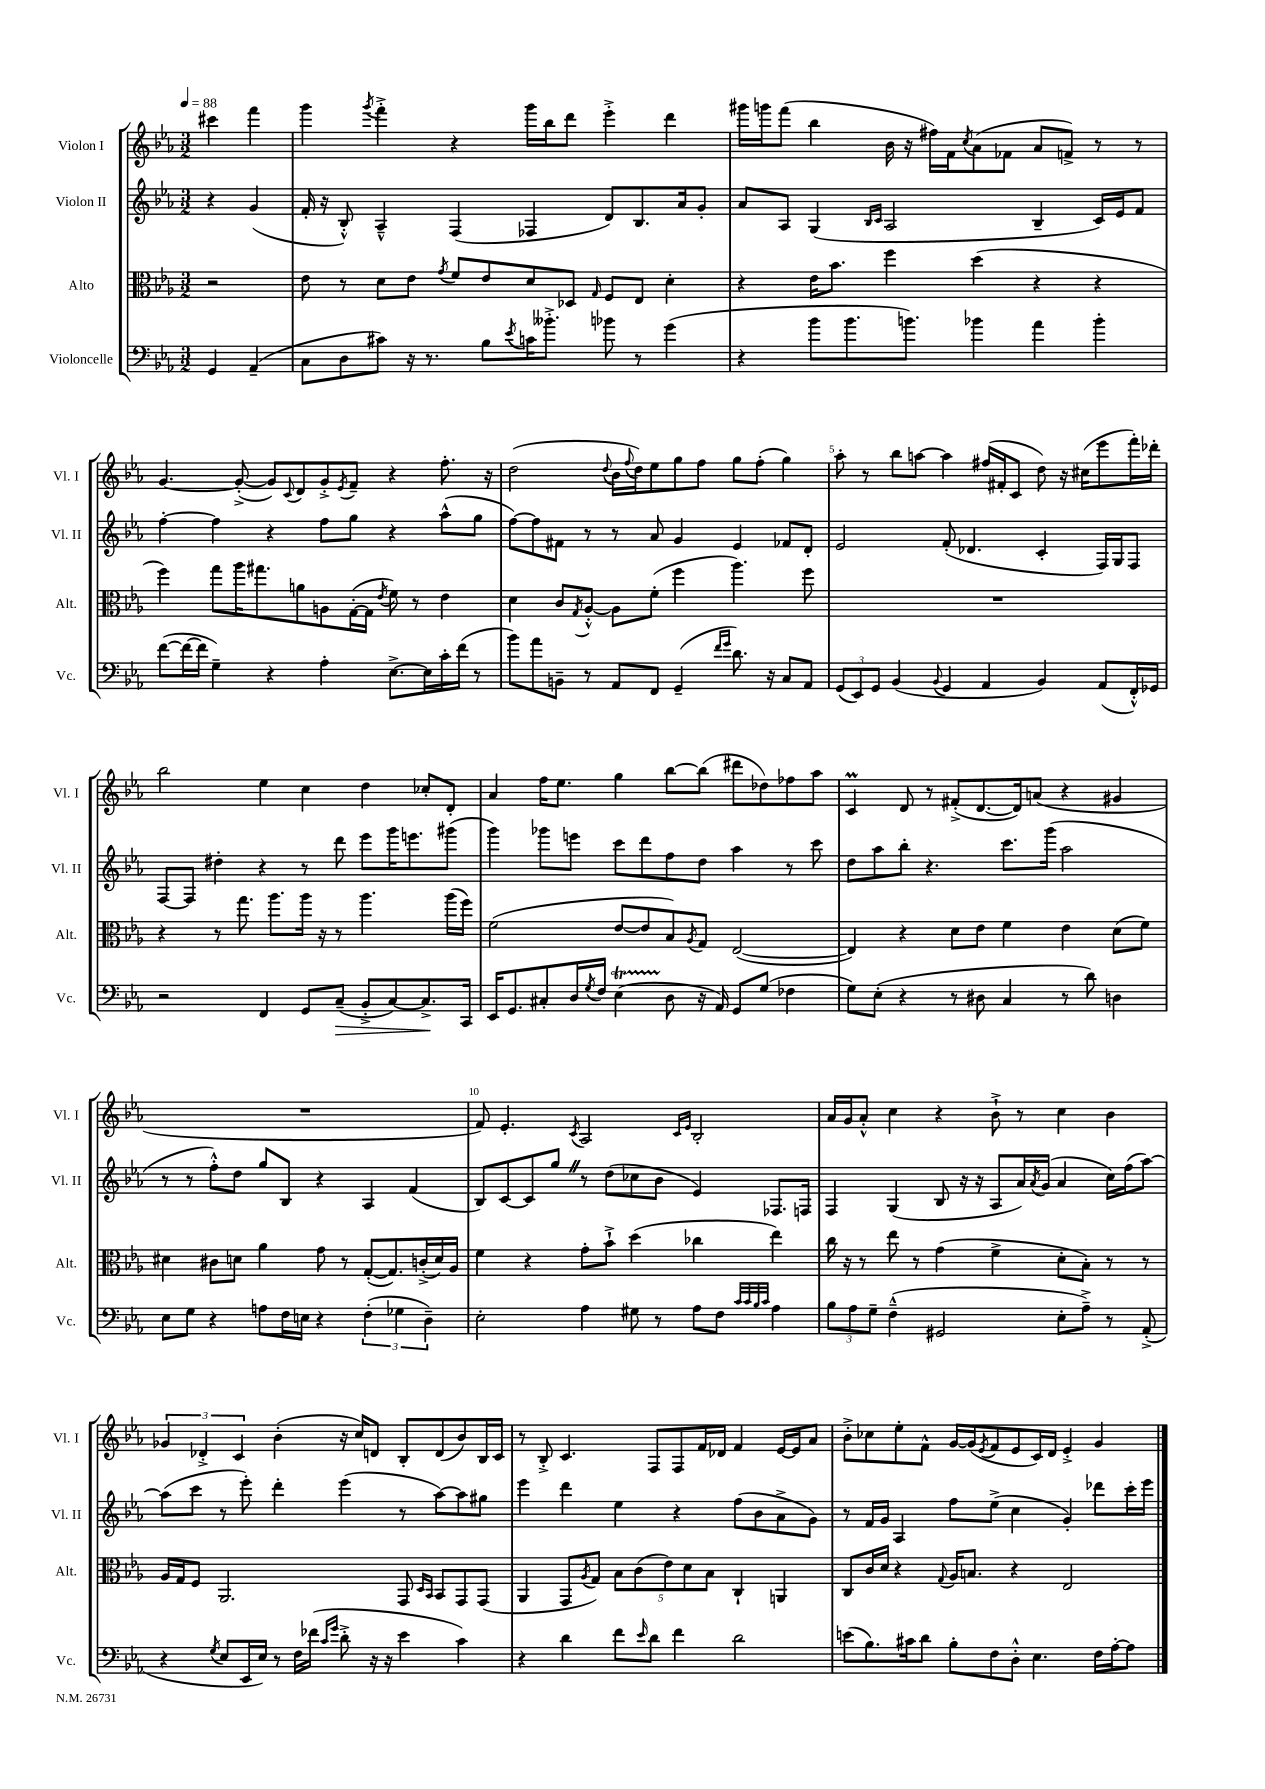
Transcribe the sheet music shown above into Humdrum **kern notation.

**kern	**dynam	**kern	**kern	**kern
*part4	*part4	*part3	*part2	*part1
*staff4	*staff4	*staff3	*staff2	*staff1
*I"Violoncelle	*	*I"Alto	*I"Violon II	*I"Violon I
*I'Vc.	*	*I'Alt.	*I'Vl. II	*I'Vl. I
*clefF4	*	*clefC3	*clefG2	*clefG2
*k[b-e-a-]	*	*k[b-e-a-]	*k[b-e-a-]	*k[b-e-a-]
*M3/2	*	*M3/2	*M3/2	*M3/2
*MM88	*	*MM88	*MM88	*MM88
=	=	=	=	=
4GG/	.	2r	4r	4ccc#X\
(4AA-~/	.	.	(4g/	4fff\
=1	=1	=1	=1	=1
8C\L	.	8e-\	16f'/	4ggg\
.	.	.	16r	.
8D\	.	8r	8B-'^^/)	.
.	.	.	.	8qggg/
8c#X\J)	.	8d\L	4A-~^^/	4fff'^\
16r	.	8e-\J	.	.
8.r	.	.	.	.
.	.	8qg/	.	.
.	.	8f/L	(4F/	4r
8B-\L	.	8e-/	.	.
8qe-/	.	.	.	.
16cn\K	.	8d/	4F-X/	16ggg\LL
8.b--X'^\J	.	.	.	16bb-\J
.	.	8D-X/J	.	8ddd\J
.	.	16qqG/	.	.
8b-X\	.	8F/L	8d/L)	4eee-'^\
8r	.	8E-/J	8.B-/	.
(4g\	.	4d'\	.	4ddd\
.	.	.	16a-/k	.
.	.	.	8g'/J	.
=2	=2	=2	=2	=2
4r	.	4r	8a-/L	16ggg#X\LL
.	.	.	.	16gggn\J
.	.	.	8A-/J	(8fff\J
8b-\L	.	16e-\KL	(4G/	4bb-\
.	.	8.b-\J	.	.
8.b-\	.	.	.	.
.	.	.	16qqB-/LL	.
.	.	.	16qqc/JJ	.
.	.	4ff\	2A-/	16b-\
8.bn\J)	.	.	.	16r
.	.	.	.	16ff#X\LL)
.	.	.	.	16f\J
.	.	.	.	8qcc/
4b-X\	.	(4dd\	.	(8a-\
.	.	.	.	8f-X\J
4a-\	.	4r	4B-~/	8a-/L
.	.	.	.	8fn^/J)
4b-'\	.	4r	16c/LL)	8r
.	.	.	16e-/J	.
.	.	.	8f/J	8r
!!LO:LB:g=z
=3	=3	=3	=3	=3
([8f\L	.	4ff\)	[4ff'\	[4.g/
16f\L_	.	.	.	.
16f\JJ]	.	.	.	.
4G~\)	.	8gg\L	4ff\]	.
.	.	16aa-\K	.	(8g'^/_
.	.	8.gg#X\	.	.
4r	.	.	4r	8g/L])
.	.	.	.	8qqc/
.	.	8an\	.	8d/
4A-'\	.	8An\	8ff\L	8g'^/
.	.	.	.	8qe-/
.	.	([16G'\L	8gg\J	8f~/J
.	.	16G\JJ]	.	.
.	.	8qe-/	.	.
[8.E-^\L	.	8f\)	4r	4r
.	.	8r	.	.
16E-\L]	.	.	.	.
16c'\	.	4e-\	(8aa-^^\L	8.ff'\
(16f\JJ	.	.	.	.
8r	.	.	8gg\J	.
.	.	.	.	16r
=4	=4	=4	=4	=4
8b-\L)	.	4d\	[8ff\L)	(2dd\
8a-\	.	.	8ff\]	.
8BBn~\J	.	8c/L	8f#X\J	.
.	.	8qG/	.	.
8r	.	[8A-'^^/J	8r	.
.	.	.	.	8qqdd/
8AA-/L	.	8A-\L]	8r	16b-\LL
.	.	.	.	8qqff/
.	.	.	.	16dd\J)
8FF/J	.	(8f'\J	8a-/	8ee-\
(4GG~/	.	4ff\	4g/	8gg\
.	.	.	.	8ff\J
16qqf/LL	.	.	.	.
16qqg/JJ	.	.	.	.
8.d\)	.	4.aa-\)	4e-/	8gg\L
.	.	.	.	(8ff'\J
16r	.	.	.	.
8C/L	.	.	8f-X/L	4gg\)
8AA-/J	.	8ff\	8d'/J	.
=5	=5	=5	=5	=5
(12GG/L	.	1.r	2e-/	8aa-'\
12EE-/)	.	.	.	.
.	.	.	.	8r
12GG/J	.	.	.	.
(4BB-/	.	.	.	8bb-\L
.	.	.	.	[8aan\J
8qqBB-/	.	.	.	.
4GG/	.	.	(8f'/	4aa\]
.	.	.	4.d-X/	.
4AA-/	.	.	.	(16ff#X/LL
.	.	.	.	16f#X'/J
.	.	.	.	8c/J
4BB-/)	.	.	4c'/	8dd\)
.	.	.	.	16r
.	.	.	.	(16cc#X\KL
(8AA-/L	.	.	16F/LL)	8eee-\
.	.	.	16G/J	.
16FF'^^/L)	.	.	8F/J	16fff'\L)
16GG-X/JJ	.	.	.	16ddd-X'\JJ
!!LO:LB:g=z
=6	=6	=6	=6	=6
2r	.	4r	[8F/L	2bb-\
.	.	.	8F/J]	.
.	.	8r	4dd#X'\	.
.	.	8.gg\	.	.
4FF/	.	.	4r	4ee-\
.	.	8.aa-\L	.	.
8GG/L	.	16aa-\Jk	8r	4cc\
.	.	16r	.	.
!	!LO:HP:b	!	!	!
(8C~/J	>	8r	8ddd\	.
8BB-'^/L	.	4.aa-\	8eee-\L	4dd\
[8C/)	.	.	16ggg\K	.
.	.	.	8.eeen\	.
8.C^/]	.	.	.	8cc-X'/L
.	.	(16aa-\LL	(8ggg#X\J	8d'/J
16CC/Jk	]	16ff\JJ)	.	.
=7	=7	=7	=7	=7
16EE-/KL	.	(2f\	4ggg\)	4a-/
8.GG/	.	.	.	.
8C#X'/	.	.	8ggg-X\L	16ff\KL
.	.	.	.	8.ee-\J
16D/L	.	.	8eeen\J	.
8qG/	.	.	.	.
16F/JJ	.	.	.	.
(4E-T\	.	[8e-/L	8ccc\L	4gg\
.	.	8e-/]	8ddd\	.
8D\	.	8B-/)	8ff\	[8bb-\L
.	.	8qA-/	.	.
16r	.	8G/J	8dd\J	(8bb-\J]
16AA-/)	.	.	.	.
8GG/L	.	([2E-/	4aa-\	8ddd#X\L
(8G/J	.	.	.	8dd-X\)
4F-X\	.	.	8r	8ff-X\
.	.	.	8ccc\	8aa-\J
=8	=8	=8	=8	=8
8G\L)	.	4E-/])	8dd\L	4cM/
(8E-'\J	.	.	8aa-\	.
4r	.	4r	8bb-'\J	8d/
.	.	.	4.r	8r
8r	.	8d\L	.	(8f#X'^/L
8D#X\	.	8e-\J	.	[8.d/
4C/	.	4f\	8.ccc\L	.
.	.	.	.	16d/k])
.	.	.	.	(8an/J
.	.	.	(16ggg\Jk	.
8r	.	4e-\	2aa-\	4r
8d\)	.	.	.	.
4Dn\	.	(8d\L	.	4g#X/
.	.	8f\J)	.	.
!!LO:LB:g=z
=9	=9	=9	=9	=9
8E-\L	.	4d#X\	8r	1.r
8G\J	.	.	8r	.
4r	.	8c#X\L	8ff'^^\L)	.
.	.	8dn\J	8dd\J	.
8An\L	.	4a-\	8gg/L	.
16F\L	.	.	8B-/J	.
16En\JJ	.	.	.	.
4r	.	8g\	4r	.
.	.	8r	.	.
(6F'\	.	([8G'/L	4A-/	.
.	.	8.G/])	.	.
6G-X\	.	.	.	.
.	.	.	(4f/	.
.	.	(16cn'^/L	.	.
6D~\)	.	.	.	.
.	.	16d/)	.	.
.	.	16A-/JJ	.	.
=10	=10	=10	=10	=10
2E-'\	.	4f\	8B-/L)	8f/)
.	.	.	[8c/	4.e-'/
.	.	4r	8c/]	.
.	.	.	8ggZ/J	.
.	.	.	.	8qc/
4A-\	.	8g'\L	8r	2A-/
.	.	8b-`^\J	(8dd\L	.
8G#X\	.	(4dd\	8cc-X\	.
8r	.	.	8b-\J	.
.	.	.	.	16qqc/LL
.	.	.	.	16qqe-/JJ
8A-\L	.	4cc-X\	4e-/)	2B-'/
8F\J	.	.	.	.
32qqc/LLL	.	.	.	.
32qqc/	.	.	.	.
32qqB-/	.	.	.	.
32qqc/JJJ	.	.	.	.
4A-\	.	4ee-\)	8.F-X/L	.
.	.	.	16Fn/Jk	.
=11	=11	=11	=11	=11
12B-\L	.	16cc\	4F/	16a-/LL
.	.	16r	.	16g/J
12A-\	.	.	.	.
.	.	8r	.	8a-'^^/J
12G~\J	.	.	.	.
(4F~^^\	.	8ee-\	(4G/	4cc\
.	.	8r	.	.
2GG#X/	.	(4g\	8B-/	4r
.	.	.	16r	.
.	.	.	16r	.
.	.	4f^\	8A-/L	8b-`^\
.	.	.	16a-/L)	8r
.	.	.	8qa-/	.
.	.	.	(16g/JJ	.
8E-'\L	.	8d'\L	4a-/	4cc\
8A-~^\J)	.	8B-'\J)	.	.
8r	.	8r	16cc\LL)	4b-\
.	.	.	(16ff\J	.
(8AA-'^/	.	8r	[8aa-\J)	.
!!LO:LB:g=z
=12	=12	=12	=12	=12
4r	.	16A-/LL	(8aa-\L]	6g-X/
.	.	16G/J	.	.
.	.	8F/J	8ccc\J	.
.	.	.	.	6d-X'^/
8qG/	.	.	.	.
8E-/L	.	2.AA-/	8r	.
.	.	.	.	6c/
16EE-/L	.	.	8eee-'\)	.
16E-/JJ)	.	.	.	.
8r	.	.	4ddd'\	(4b-'\
16F\LL	.	.	.	.
(16f-X\JJ	.	.	.	.
16qqc/LL	.	.	.	.
16qqg/JJ	.	.	.	.
8d'^\	.	.	(4eee-\	16r
.	.	.	.	16cc/KL)
16r	.	.	.	8dn/J
16r	.	.	.	.
4e-\	.	8GG/	8r	8B-'/L
.	.	16qqD/LL	.	.
.	.	16qqBB-/JJ	.	.
.	.	8BB-/L	[8aa-\L)	(8d/
4c\)	.	8GG/	8aa-\]	8b-/)
.	.	(8GG/J	8gg#X\J	16B-/L
.	.	.	.	16c/JJ
=13	=13	=13	=13	=13
4r	.	4AA-/	4eee-\	8r
.	.	.	.	8B-'^/
4d\	.	8GG/L	4ddd\	4.c/
.	.	8qA-/	.	.
.	.	8G/J)	.	.
8f\L	.	10B-\L	4ee-\	.
.	.	(10c\	.	.
16qqe-/	.	.	.	.
8d\J	.	.	.	8F/L
.	.	10e-\)	.	.
4f\	.	.	4r	8F/
.	.	10d\	.	.
.	.	.	.	16f/L
.	.	10B-\J	.	.
.	.	.	.	16d-X/JJ
2d\	.	4C`/	(8ff\L	4f/
.	.	.	8b-\	.
.	.	4AAn/	8a-^\	[16e-/LL
.	.	.	.	16e-/J]
.	.	.	8g\J)	8a-/J
=14	=14	=14	=14	=14
(8en\L	.	8C/L	8r	8b-'^\L
8.B-\)	.	16c/L	16f/LL	8cc-X\
.	.	16d/JJ	16g/JJ	.
.	.	4r	4A-/	8ee-'\
16c#X\k	.	.	.	.
8d\J	.	.	.	8f^^\J
.	.	8qqG/	.	.
8B-'\L	.	16A-/KL	8ff\L	[16g/LL
.	.	8.Bn/J	.	(16g/J]
.	.	.	.	8qe-/
8F\	.	.	(8ee-^\J	8f/
8D'^^\J	.	4r	4cc\	8e-/
4.E-\	.	.	.	16c/L)
.	.	.	.	16d/JJ
.	.	2E-/	4g'/)	4e-'^/
16F\LL	.	.	8ddd-X\L	4g/
[16A-'\J	.	.	.	.
8A-\J]	.	.	16ccc'\L	.
.	.	.	16eee-\JJ	.
==	==	==	==	==
*-	*-	*-	*-	*-
